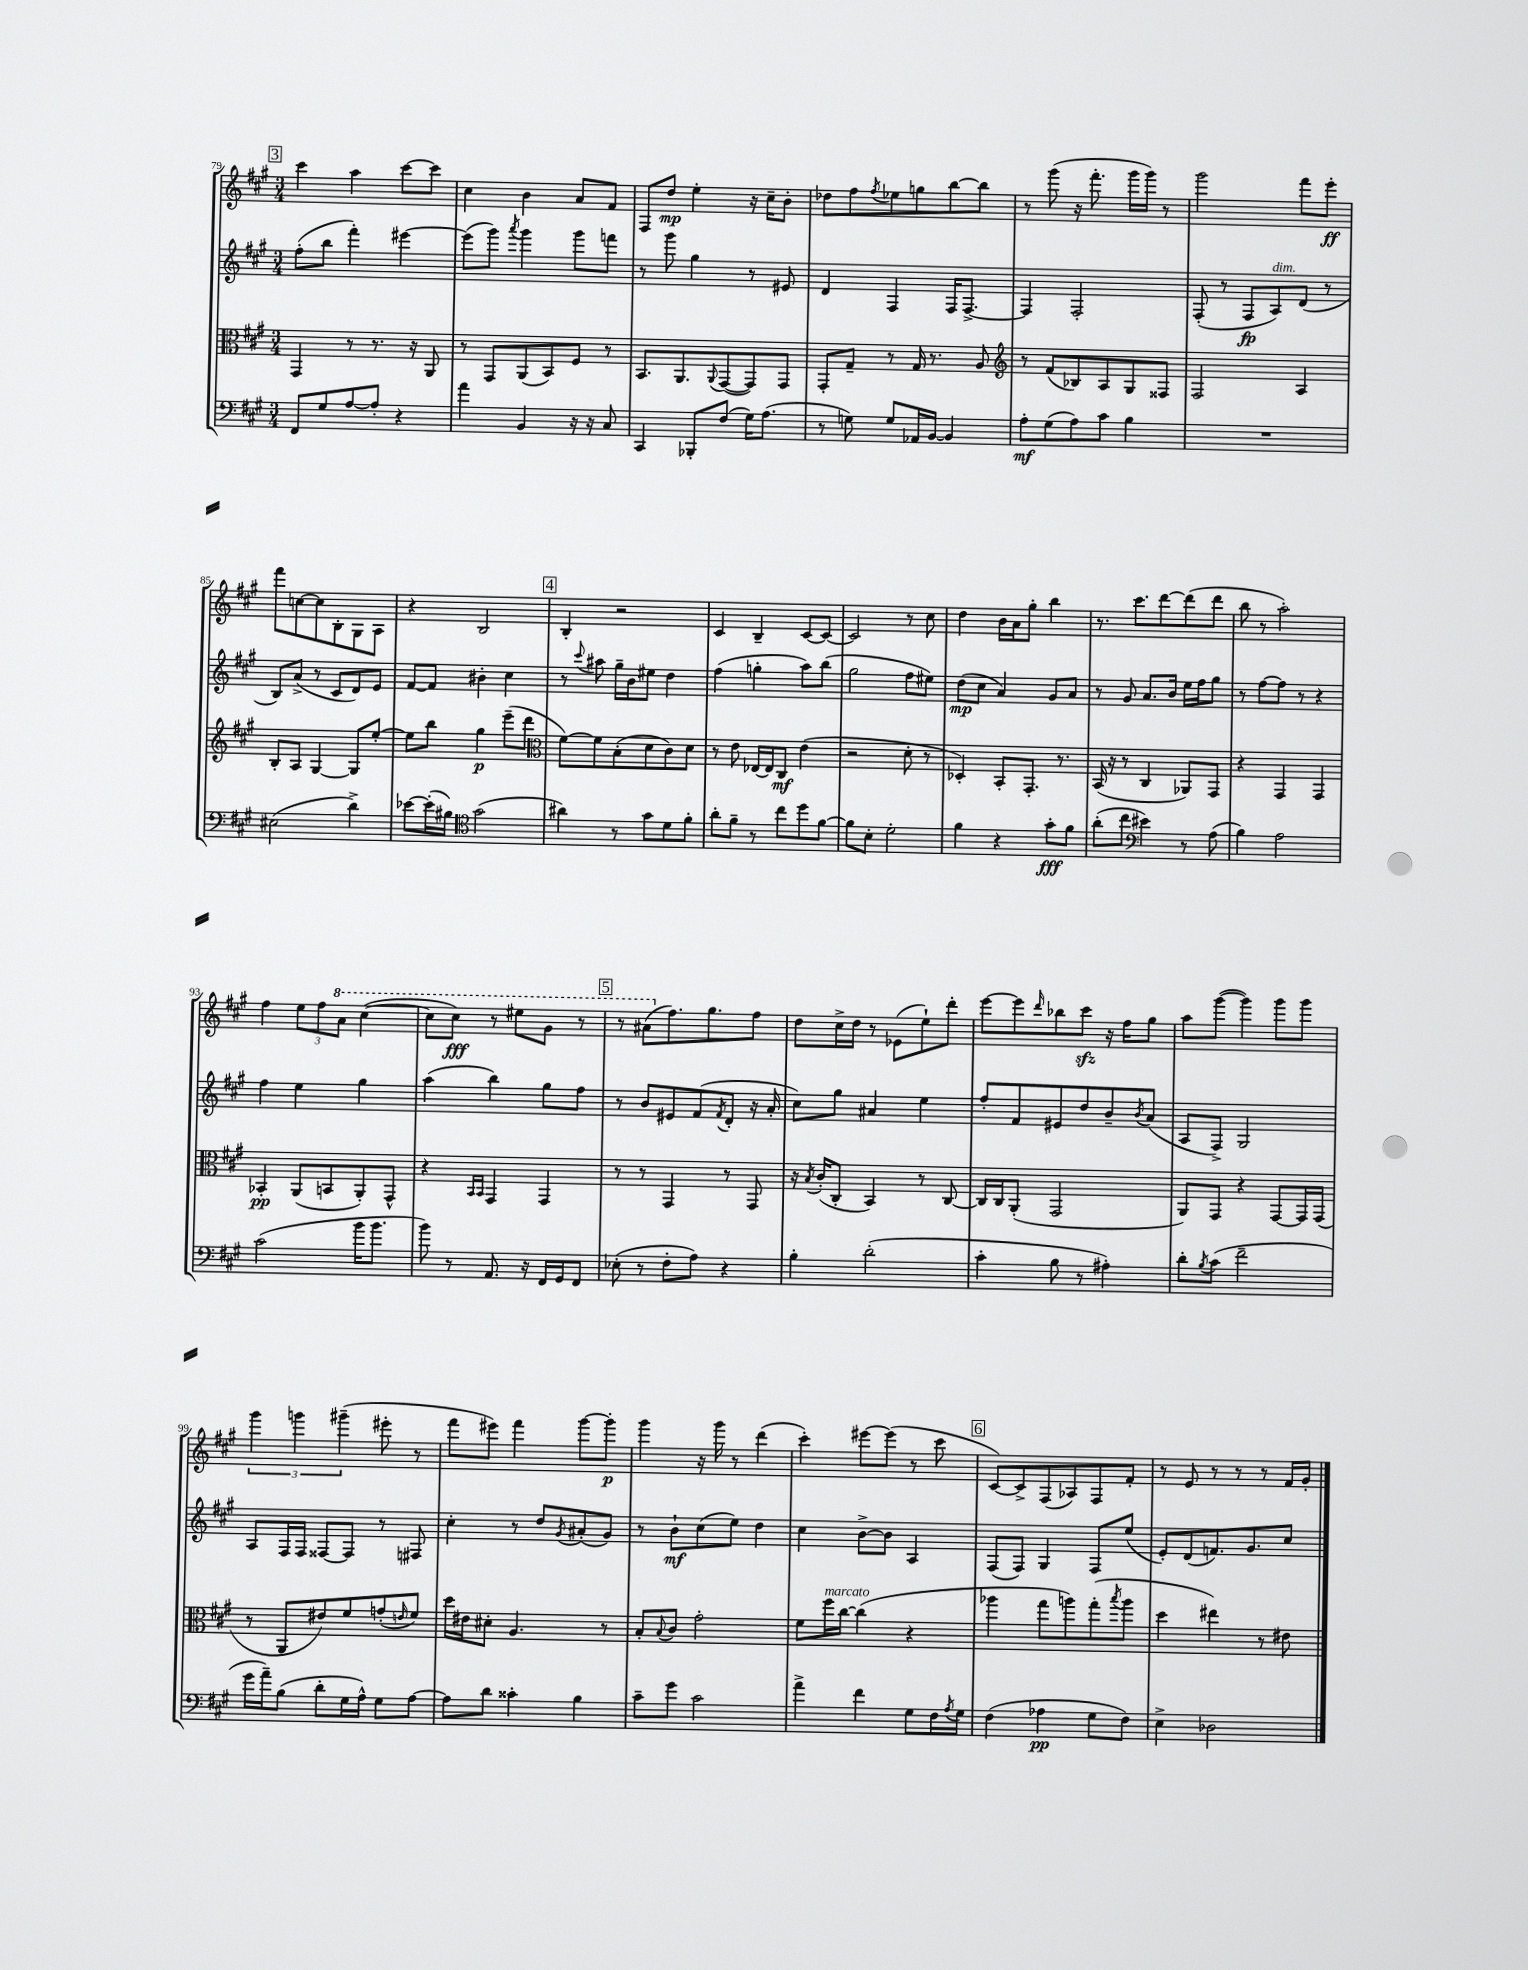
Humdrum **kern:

**kern	**kern	**kern	**kern
*staff4	*staff3	*staff2	*staff1
*clefF4	*clefC3	*clefG2	*clefG2
*k[f#c#g#]	*k[f#c#g#]	*k[f#c#g#]	*k[f#c#g#]
*M3/4	*M3/4	*M3/4	*M3/4
8FF#	4GG#	(8ff#'	4ccc#
8G#	.	8bb	.
[8A	8r	4fff#')	4aa
8A']	8.r	.	.
4r	.	[4eee#	[8ccc#
.	16r	.	.
.	8AA	.	8ccc#]
=	=	=	=
4a	8r	(8eee#]	4cc#
.	8GG#	8ggg#)	.
.	.	8qaaa	.
4BB	(8AA	4ggg#	4b
.	8BB)	.	.
16r	8F#	8ggg#	8a
16r	.	.	.
8C#	8r	8fff	8f#
=	=	=	=
4CC#	8.BB	8r	8F#
.	.	8ggg#	8dd
.	8.AA	.	.
8BBB-'	.	4gg#	4ee'
.	8qqAA	.	.
(8F#	([8GG#	.	.
16G#)	8GG#])	8r	16r
(8.A	.	.	16cc#~
.	8GG#	8e#	8b'
=	=	=	=
8r	8GG#'	4d	8dd-
8G)	8G#~	.	8ff#
.	.	.	8qff#
8G	8r	4F#	8ee-
16AA-	16G#	.	8gg
[16BB	8.r	.	.
4BB]	.	16F#	[8bb
.	.	[8.F#^	.
.	8A	.	8bb]
=	=	=	=
*	*clefG2	*	*
8A'	8r	4F#]	8r
(8G#	(8f#	.	(8ggg#
8A)	8B-)	2F#'	16r
.	.	.	8.fff#'
8c#	8A	.	.
4B	8G#	.	16ggg#
.	.	.	16ggg#)
.	8F##	.	8r
=	=	=	=
2.r	2F#	(8F#'	2ggg#
.	.	8r	.
.	.	8F#	.
.	.	8A)	.
.	4A	(8d	8fff#
.	.	8r	8eee'
=	=	=	=
(2E#	8B'	8B)	8fff#
.	8A	(8a^	[8cc
.	[4G#	8r	8cc]
.	.	8c#	8B'
4d^)	8G#]	8d)	8G#
.	[8ee'	8e	8A
=	=	=	=
[8e-	8ee]	[8f#	4r
(16e-']	8bb	8f#]	.
16B#)	.	.	.
*clefC4	*	*	*
(2g#	4gg#	4b#'	2B
.	(8eee~	4cc#	.
.	8ddd	.	.
=	=	=	=
*	*clefC3	*	*
4a#)	[8f#)	8r	4B'
.	.	8qqccc#	.
.	8f#]	8aa#	.
8r	(8B'	16gg#~	2r
.	.	16b	.
8g#	8d	8ee#	.
8d	8c#)	4dd	.
8f#'	8d	.	.
=	=	=	=
8a'	8r	(4ff#	4c#
8f#~	8e	.	.
8r	[16E-	4gg'	4B~
.	16E-]	.	.
8cc#	8C#	.	.
8dd	(4e	8aa)	[8c#
[8f#	.	(8bb	8c#_
=	=	=	=
8f#]	2r	2gg#	2c#]
8B'	.	.	.
2d'	.	.	.
.	8d'	8ff#	8r
.	8r	8ee#)	8cc#
=	=	=	=
4f#	4D-')	(8dd	4dd
.	.	8cc#	.
4r	8BB'	4a)	16b
.	.	.	16a
.	8.GG#'	.	8gg#'
8g#'	.	8g#	4bb
.	8.r	.	.
8f#	.	8a	.
=	=	=	=
(8a'	(16BB	8r	8.r
.	16r	.	.
8cc#	8r	8g#	.
.	.	.	8.ccc#
*clefF4	*	*	*
4e#)	4C#	8.a	.
.	.	.	[8ddd
.	.	16b	.
8r	8AA-)	16ee	(8ddd]
.	.	16ff#	.
(8A	8GG#	8gg#	8ddd
=	=	=	=
4B)	4r	8r	8bb
.	.	[8ff#	8r
2A	4GG#	8ff#]	2aa')
.	.	8r	.
.	4GG#	4r	.
=	=	=	=
(2c#	4BB-'	4ff#	4ff#
.	(8AA	4ee	12ee
.	.	.	12ff#
.	8BB	.	.
.	.	.	12aa
16b	8AA')	4gg#	([4ccc#
8.b	.	.	.
.	8GG#^^	.	.
=	=	=	=
8b)	4r	(4aa	8ccc#]
8r	.	.	8ccc#)
.	16qqBB	.	.
.	16qqBB	.	.
8.AA	4GG#	4bb)	8r
.	.	.	8eee#
16r	.	.	.
16FF#	4GG#	8gg#	8gg#
16GG#	.	.	.
8FF#	.	8ff#	8r
=	=	=	=
(8E-'	8r	8r	8r
8r	8r	8b	(8aa#
8F#'	4GG#	8e#	8.ff#)
8A)	.	(8f#	.
.	.	.	8.gg#
.	.	8qf#	.
4r	8r	8d'	.
.	8GG#	16r	8ff#
.	.	16a'	.
=	=	=	=
4B'	16r	8cc#)	8dd
.	8qB	.	.
.	(16c#'	.	.
.	8C#'	8gg#	16cc#^
.	.	.	16dd
(2d'	4BB)	4a#	8r
.	.	.	(8e-
.	8r	4ee	8ee`)
.	[8C#	.	8ddd'
=	=	=	=
4c#'	16C#]	8ff#'	[8eee
.	16C#	.	.
.	(8AA'	8f#	8eee]
.	.	.	16qqddd
8B	2GG#	8e#	8bb-
8r	.	8dd	8ccc#
4A#')	.	8b~	16r
.	.	.	16ff#
.	.	8qb	.
.	.	(8a	8gg#
=	=	=	=
8d'	8AA)	8A	8aa
8qB	.	.	.
(8c#	8GG#	8F#^)	([8ggg#
2f#~	4r	2G#	4ggg#])
.	[8GG#	.	8ggg#
.	16GG#]	.	8ggg#
.	(16GG#	.	.
=	=	=	=
16g#	8r	8A	6ggg#
16a~)	.	.	.
(8B	8AA	16F#	.
.	.	.	6ggg
.	.	16F#	.
8d'	8e#)	[8F##	.
.	.	.	(6ggg#~
16G#	8f#	8F##]	.
16A^^)	.	.	.
8G#	(8g'	8r	8eee#'
.	16qqe	.	.
[8A	8f#)	8F#	8r
=	=	=	=
8A]	16dd	4cc#'	8fff#
.	16e#	.	.
8d	8d#'	.	8eee#)
4c##'	4.A	8r	4fff#
.	.	8dd	.
.	.	8qg#	.
4B	.	(8a#'	[8ggg#
.	8r	8g#)	8ggg#']
=	=	=	=
8c#~	8B'	8r	4ggg#
.	8qqB	.	.
8g#	8c#	8b`	.
2c#	2g#'	(8cc#	16r
.	.	.	16ggg#
.	.	8ee)	8r
.	.	4dd	(4ddd
=	=	=	=
4a^	8f#	4cc#	4ccc#')
.	16ff#	.	.
.	[16cc#	.	.
4f#	(4cc#]	[8b^	[8eee#
.	.	8b]	(8eee#]
8G#	4r	4A	8r
16F#	.	.	8ccc#
8qA	.	.	.
16G#	.	.	.
=	=	=	=
(4F#	4aa-	(8F#	[8c#)
.	.	8F#)	8c#^]
4A-	8gg#	4G#	(8F#
.	8aa)	.	8A-)
8G#	(8gg#'	8F#	8F#
.	8qbb	.	.
8F#)	8aa	(8ee	8f#'
=	=	=	=
4E^	4dd	8e')	8r
.	.	(8d	8e
2D-	4ee#)	8.f)	8r
.	.	.	8r
.	.	8.g#	.
.	8r	.	8r
.	8e#	8cc#	16f#
.	.	.	16g#'
==	==	==	==
*-	*-	*-	*-
